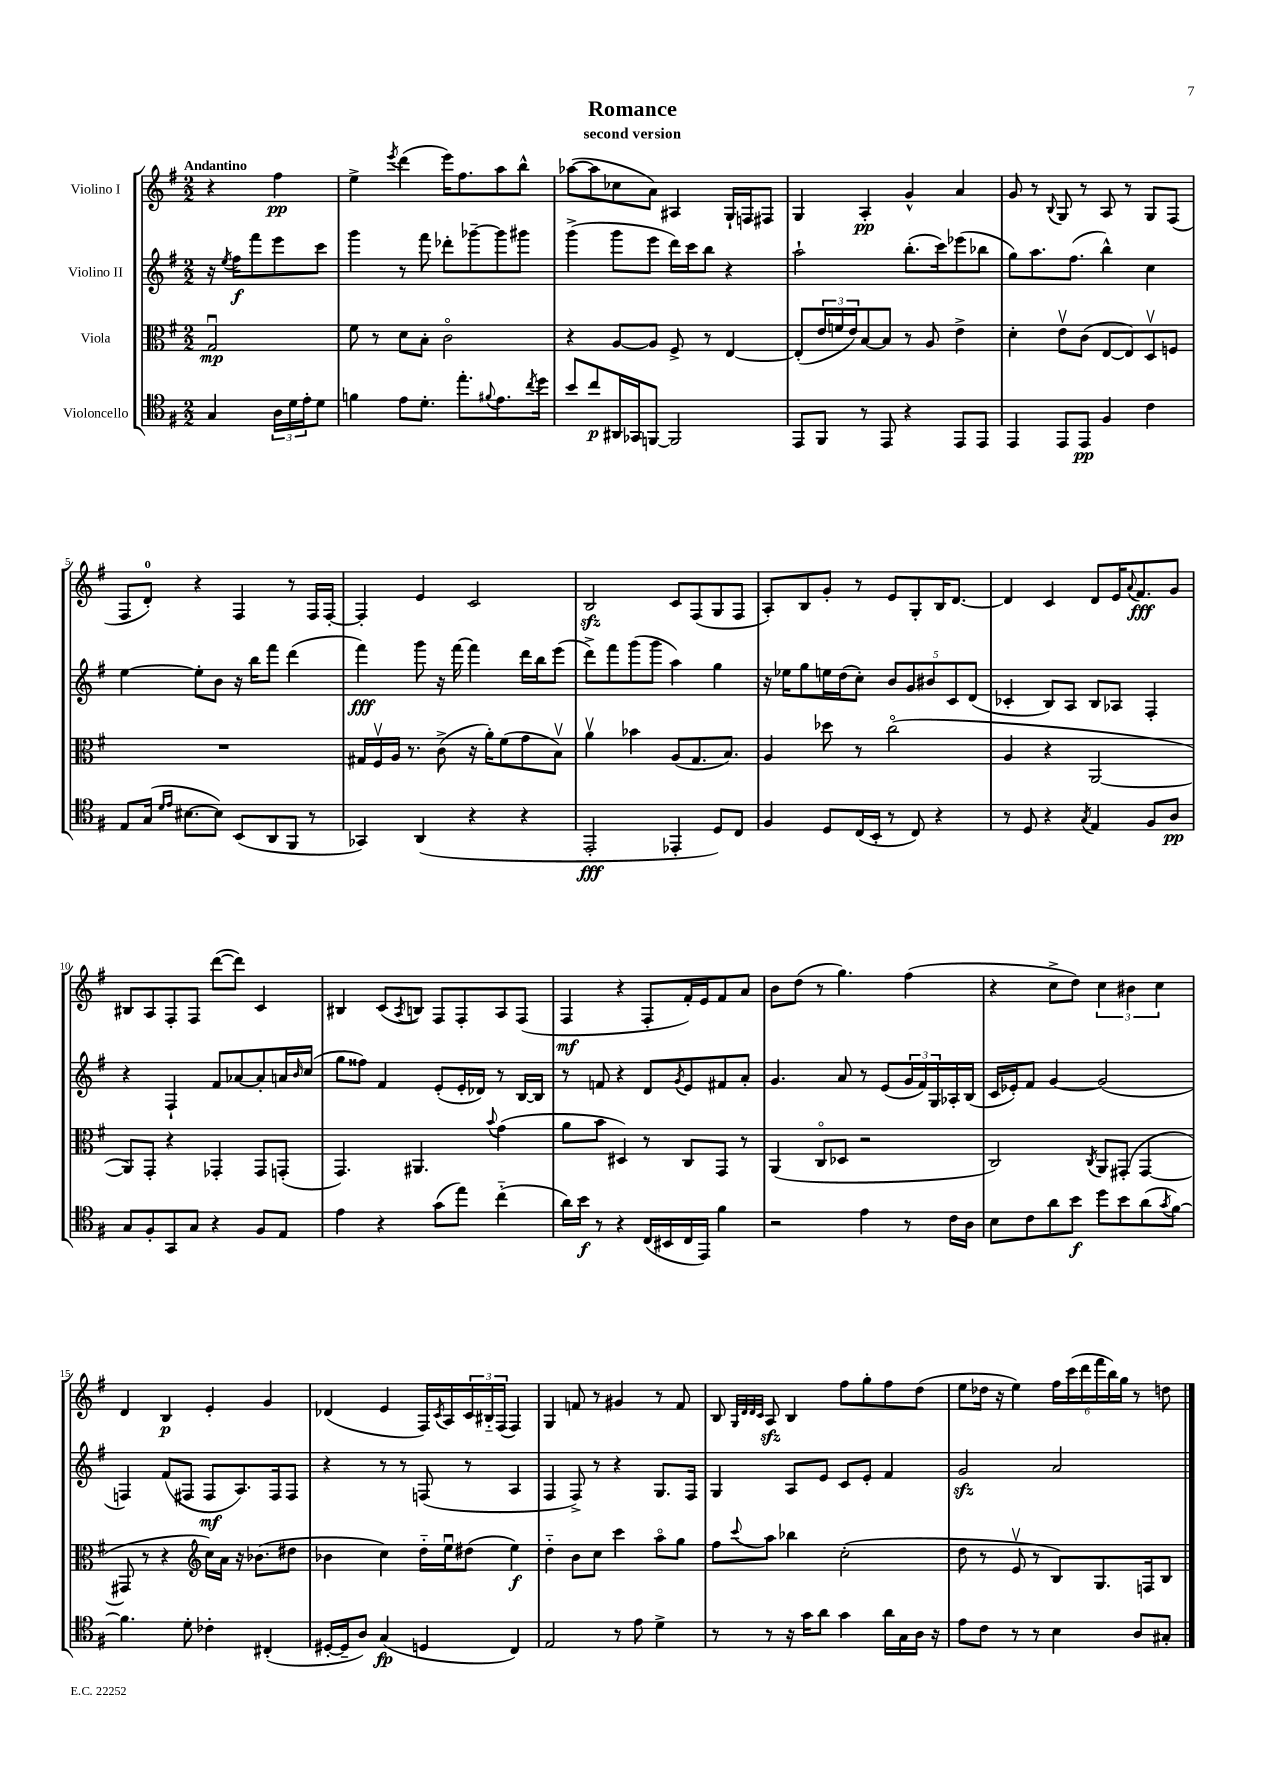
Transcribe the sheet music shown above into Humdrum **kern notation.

**kern	**dynam	**kern	**dynam	**kern	**dynam	**kern	**dynam
*part4	*part4	*part3	*part3	*part2	*part2	*part1	*part1
*staff4	*staff4	*staff3	*staff3	*staff2	*staff2	*staff1	*staff1
*I"Violoncello	*	*I"Viola	*	*I"Violino II	*	*I"Violino I	*
*clefC4	*	*clefC3	*	*clefG2	*	*clefG2	*
*k[f#]	*	*k[f#]	*	*k[f#]	*	*k[f#]	*
*M2/2	*	*M2/2	*	*M2/2	*	*M2/2	*
=	=	=	=	=	=	=	=
!	!	!	!	!	!	!LO:TX:a:B:t=Andantino	!
4G/	.	2Gu/	mp	16r	.	4r	.
.	.	.	.	8qee/	.	.	.
.	.	.	.	16ff#\KL	f	.	.
.	.	.	.	8fff#\	.	.	.
24A\LL	.	.	.	8eee\	.	4ff#\	pp
24d\	.	.	.	.	.	.	.
24e'\J	.	.	.	.	.	.	.
8d\J	.	.	.	8ccc\J	.	.	.
=1	=1	=1	=1	=1	=1	=1	=1
4fn\	.	8f#\	.	4ggg\	.	4ee^\	.
.	.	8r	.	.	.	.	.
.	.	.	.	.	.	8qeee/	.
8e\L	.	8d\L	.	8r	.	(4ddd\	.
8.d'\J	.	8B'\J	.	8fff#\	.	.	.
.	.	2c\	.	8ddd-X'\L	.	16eee\KL)	.
8.ee'\L	.	.	.	.	.	8.ff#\	.
.	.	.	.	[8ggg-X~\	.	.	.
8qqf#X/	.	.	.	.	.	.	.
8.e\	.	.	.	8ggg-\]	.	8aa\	.
.	.	.	.	8ggg#X\J	.	8bb^^\J	.
8qcc/	.	.	.	.	.	.	.
16dd\Jk	.	.	.	.	.	.	.
=2	=2	=2	=2	=2	=2	=2	=2
8b/L	.	4r	.	(4ggg^\	.	([8aa-X\L	.
8cc/	p	.	.	.	.	8aa-\]	.
16AA#X/L	.	[8A/L	.	8ggg\L	.	8cc-X\	.
16GG-X/J	.	.	.	.	.	.	.
[8FFn/J	.	8A/J]	.	8eee\J	.	8a\J)	.
2FF/]	.	8F#^/	.	16ddd\LL)	.	4A#X/	.
.	.	.	.	16ccc\J	.	.	.
.	.	8r	.	8bb\J	.	.	.
.	.	[4E/	.	4r	.	16G`/LL	.
.	.	.	.	.	.	16Fn/J	.
.	.	.	.	.	.	8F#X/J	.
=3	=3	=3	=3	=3	=3	=3	=3
8EE/L	.	(8E'/L]	.	2aa`\	.	4G/	.
8FF#/J	.	24e/L	.	.	.	.	.
.	.	24fn/	.	.	.	.	.
.	.	24e/J)	.	.	.	.	.
8r	.	[8B/	.	.	.	4A'/	pp
8EE/	.	8B/J]	.	.	.	.	.
4r	.	8r	.	(8.bb'\L	.	4g^^/	.
.	.	8A/	.	.	.	.	.
.	.	.	.	16ccc\k)	.	.	.
8EE/L	.	4e^\	.	(8eee-X\	.	4a/	.
8EE/J	.	.	.	8bb-X\J	.	.	.
=4	=4	=4	=4	=4	=4	=4	=4
4EE/	.	4d'\	.	8gg\L)	.	8g/	.
.	.	.	.	8.aa\	.	8r	.
.	.	.	.	.	.	8qqB/	.
8EE/L	.	8ev\L	.	.	.	8G/	.
.	.	.	.	(8.ff#\J	.	.	.
8EE/J	pp	(8c\J	.	.	.	8r	.
4F#/	.	[8E/L	.	4bb^^\)	.	8A/	.
.	.	8E/])	.	.	.	8r	.
4c\	.	8Dv/	.	4cc\	.	8G/L	.
.	.	8Fn/J	.	.	.	(8F#/J	.
!!LO:LB:g=z
=5	=5	=5	=5	=5	=5	=5	=5
8E/L	.	1r	.	[4ee\	.	8F#/L	.
(16G/Jk	.	.	.	.	.	8d'/J)	.
16qqd/LL	.	.	.	.	.	.	.
16qqe/JJ	.	.	.	.	.	.	.
[8.B#X\L	.	.	.	.	.	.	.
.	.	.	.	8ee'\L]	.	4r	.
8B#\J])	.	.	.	8b\J	.	.	.
(8BB/L	.	.	.	16r	.	4F#/	.
.	.	.	.	16bb\KL	.	.	.
8AA/	.	.	.	8fff#\J	.	.	.
8FF#/J	.	.	.	(4ddd\	.	8r	.
8r	.	.	.	.	.	16F#/LL	.
.	.	.	.	.	.	[16F#'/JJ	.
=6	=6	=6	=6	=6	=6	=6	=6
4GG-X/)	.	16G#X/LL	.	4fff#\)	fff	4F#'/]	.
.	.	16F#v/	.	.	.	.	.
.	.	16A/JJ	.	.	.	.	.
.	.	8.r	.	.	.	.	.
(4AA/	.	.	.	8ggg\	.	4e/	.
.	.	(8c^\	.	16r	.	.	.
.	.	.	.	[16fff#\	.	.	.
4r	.	16r	.	4fff#\]	.	2c/	.
.	.	16a'\KL)	.	.	.	.	.
.	.	(8f#\	.	.	.	.	.
4r	.	8g\	.	16ddd\LL	.	.	.
.	.	.	.	16bb\J	.	.	.
.	.	8Bv\J)	.	(8eee\J	.	.	.
=7	=7	=7	=7	=7	=7	=7	=7
2EE'/	fff	4av\	.	8ddd^\L)	.	2Bzz/	.
.	.	.	.	8fff#\	.	.	.
.	.	4b-X\	.	(8ggg\	.	.	.
.	.	.	.	8ggg\J	.	.	.
4EE-X'/	.	(8A/L	.	4aa\)	.	8c/L	.
.	.	8.G/	.	.	.	(8F#/	.
8D/L)	.	.	.	4gg\	.	8G/	.
.	.	8.B/J)	.	.	.	.	.
8C/J	.	.	.	.	.	8F#/J	.
=8	=8	=8	=8	=8	=8	=8	=8
4F#/	.	4A/	.	16r	.	8A'/L)	.
.	.	.	.	16ee-X\KL	.	.	.
.	.	.	.	8gg\	.	8B/	.
8D/L	.	8dd-X\	.	16een\L	.	8g'/J	.
.	.	.	.	(16dd\J	.	.	.
(16C/L	.	8r	.	8cc'\J)	.	8r	.
16BB'/JJ	.	.	.	.	.	.	.
8r	.	(2cc\	.	10b/L	.	8e/L	.
.	.	.	.	10g/	.	.	.
8C/)	.	.	.	.	.	8G'/	.
.	.	.	.	10b#X/	.	.	.
4r	.	.	.	.	.	16B/K	.
.	.	.	.	10c/	.	.	.
.	.	.	.	.	.	[8.d/J	.
.	.	.	.	(10d/J	.	.	.
=9	=9	=9	=9	=9	=9	=9	=9
8r	.	4A/	.	4c-X'/	.	4d/]	.
8D/	.	.	.	.	.	.	.
4r	.	4r	.	8B/L)	.	4c/	.
.	.	.	.	8A/J	.	.	.
8qG/	.	.	.	.	.	.	.
4E/	.	[2AA/	.	8B/L	.	8d/L	.
.	.	.	.	8A-X/J	.	16e/K	.
.	.	.	.	.	.	8qqa/	.
.	.	.	.	.	.	8.f#/	fff
8F#/L	.	.	.	4F#'/	.	.	.
8A/J	pp	.	.	.	.	8g/J	.
!!LO:LB:g=z
=10	=10	=10	=10	=10	=10	=10	=10
8G/L	.	8AA/L])	.	4r	.	8B#X/L	.
8F#'/	.	8GG'/J	.	.	.	8A/	.
8GG/	.	4r	.	4F#`/	.	8F#'/	.
8G/J	.	.	.	.	.	8F#/J	.
4r	.	4GG-X'/	.	8f#/L	.	([8ddd\L	.
.	.	.	.	[8a-X/	.	8ddd\J])	.
8F#/L	.	8GG-/L	.	8a-'/]	.	4c/	.
8E/J	.	(8GGn'/J	.	16an/L	.	.	.
.	.	.	.	16qqb/	.	.	.
.	.	.	.	(16cc/JJ	.	.	.
=11	=11	=11	=11	=11	=11	=11	=11
4e\	.	4.GG/)	.	8gg\L	.	4B#X/	.
.	.	.	.	8ff##X\J)	.	.	.
4r	.	.	.	4f#/	.	(8c/L	.
.	.	.	.	.	.	8qA/	.
.	.	4.AA#X/	.	.	.	8Bn/J)	.
(8g\L	.	.	.	(8e'/L	.	8F#/L	.
8ee\J)	.	.	.	16e'/L	.	8F#'/	.
.	.	.	.	16d-X/JJ)	.	.	.
.	.	8qqb/	.	.	.	.	.
(4cc\	.	(4g\	.	8r	.	8A/	.
.	.	.	.	[16B/LL	.	(8F#/J	.
.	.	.	.	16B/JJ]	.	.	.
=12	=12	=12	=12	=12	=12	=12	=12
16a\LL)	.	8a\L	.	8r	.	4F#/	mf
16b\JJ	f	.	.	.	.	.	.
8r	.	8b\J	.	8fn/	.	.	.
4r	.	4D#X/)	.	4r	.	4r	.
(16C/LL	.	8r	.	8d/L	.	8F#'/L	.
16BB#X/	.	.	.	.	.	.	.
.	.	.	.	8qg/	.	.	.
16C/	.	8C/L	.	8e/	.	16f#'/L)	.
16EE/JJ)	.	.	.	.	.	16e/J	.
4f#\	.	8GG/J	.	8f#X/	.	8f#/	.
.	.	8r	.	8a'/J	.	8a/J	.
=13	=13	=13	=13	=13	=13	=13	=13
2r	.	(4AA/	.	4.g/	.	8b\L	.
.	.	.	.	.	.	(8dd\J	.
.	.	8C/L	.	.	.	8r	.
.	.	8D-X/J	.	8a/	.	4.gg\)	.
4e\	.	2r	.	8r	.	.	.
.	.	.	.	(8e/L	.	.	.
8r	.	.	.	24g/L	.	(4ff#\	.
.	.	.	.	24f#/)	.	.	.
.	.	.	.	24G/	.	.	.
16c\LL	.	.	.	16A-X'/	.	.	.
16A\JJ	.	.	.	(16B/JJ	.	.	.
=14	=14	=14	=14	=14	=14	=14	=14
8B\L	.	2C/)	.	16c/LL	.	4r	.
.	.	.	.	16e-X'/J)	.	.	.
8c\	.	.	.	8f#/J	.	.	.
8a\	.	.	.	[4g/	.	8cc^\L	.
8b\J	f	.	.	.	.	8dd\J)	.
.	.	8qC/	.	.	.	.	.
8dd\L	.	8AA/L	.	(2g/]	.	6cc\	.
8b\	.	(8GG#X'/J	.	.	.	.	.
.	.	.	.	.	.	6b#X\	.
(8a\	.	[4GG#/	.	.	.	.	.
.	.	.	.	.	.	6cc\	.
8qg/	.	.	.	.	.	.	.
[8f#\J)	.	.	.	.	.	.	.
!!LO:LB:g=z
=15	=15	=15	=15	=15	=15	=15	=15
4.f#\]	.	8GG#X/]	.	4Fn/)	.	4d/	.
.	.	8r	.	.	.	.	.
.	.	4r	.	(8f#/L	.	4B/	p
8d'\	.	.	.	8F#X/J	.	.	.
*	*	*clefG2	*	*	*	*	*
4c-X'\	.	16cc\LL)	.	8F#/L	mf	4e'/	.
.	.	16a\JJ	.	.	.	.	.
.	.	16r	.	8.A/)	.	.	.
.	.	(8.b-X\L	.	.	.	.	.
(4C#X'/	.	.	.	.	.	4g/	.
.	.	.	.	16F#/k	.	.	.
.	.	8dd#X\J	.	8F#/J	.	.	.
=16	=16	=16	=16	=16	=16	=16	=16
[16D#X'/LL	.	4b-X\	.	4r	.	(4d-X/	.
16D#~/J]	.	.	.	.	.	.	.
8A/J)	.	.	.	.	.	.	.
(4G/	fp	4cc\)	.	8r	.	4e/	.
.	.	.	.	8r	.	.	.
4Dn/	.	16dd\LL	.	(8Fn/	.	16F#/LL)	.
.	.	.	.	.	.	8qc/	.
.	.	16eeu\J	.	.	.	16A/	.
.	.	(8dd#X\J	.	8r	.	24c/	.
.	.	.	.	.	.	24B#X/	.
.	.	.	.	.	.	(24F#/JJ	.
4C/)	.	4ee\)	f	4A/	.	4F#/)	.
=17	=17	=17	=17	=17	=17	=17	=17
2E/	.	4dd\	.	4F#/	.	4G/	.
.	.	8b\L	.	8F#^/)	.	8fn/	.
.	.	8cc\J	.	8r	.	8r	.
8r	.	4ccc\	.	4r	.	4g#X/	.
8e\	.	.	.	.	.	.	.
4d^\	.	8aa\L	.	8.G/L	.	8r	.
.	.	8gg\J	.	.	.	8f/	.
.	.	.	.	16F#/Jk	.	.	.
=18	=18	=18	=18	=18	=18	=18	=18
8r	.	8ff#\L	.	4G/	.	8B/	.
.	.	.	.	.	.	32qqG/LLL	.
.	.	.	.	.	.	32qqd/	.
.	.	.	.	.	.	32qqd/	.
.	.	8qqccc/	.	.	.	32qqc/JJJ	.
8r	.	8aa\J	.	.	.	8Azz/	.
16r	.	4bb-X\	.	8A/L	.	4B/	.
16g\KL	.	.	.	.	.	.	.
8a\J	.	.	.	8e/J	.	.	.
4g\	.	(2cc'\	.	8c/L	.	8ff#\L	.
.	.	.	.	8e'/J	.	8gg'\	.
16a\LL	.	.	.	4f#/	.	8ff#\	.
16G\	.	.	.	.	.	.	.
16A\JJ	.	.	.	.	.	(8dd\J	.
16r	.	.	.	.	.	.	.
=19	=19	=19	=19	=19	=19	=19	=19
8e\L	.	8dd\	.	2gzz/	.	8ee\L	.
8c\J	.	8r	.	.	.	16dd-X\Jk	.
.	.	.	.	.	.	16r	.
8r	.	8ev/	.	.	.	4ee\)	.
8r	.	8r	.	.	.	.	.
4B\	.	8B/L)	.	2a/	.	24ff#\LL	.
.	.	.	.	.	.	(24ccc\	.
.	.	.	.	.	.	24ddd\	.
.	.	8.G/	.	.	.	24fff#\	.
.	.	.	.	.	.	24bb\)	.
.	.	.	.	.	.	24gg\JJ	.
8A/L	.	.	.	.	.	8r	.
.	.	16Fn/k	.	.	.	.	.
8G#X'/J	.	8B/J	.	.	.	8ddn\	.
==	==	==	==	==	==	==	==
*-	*-	*-	*-	*-	*-	*-	*-
